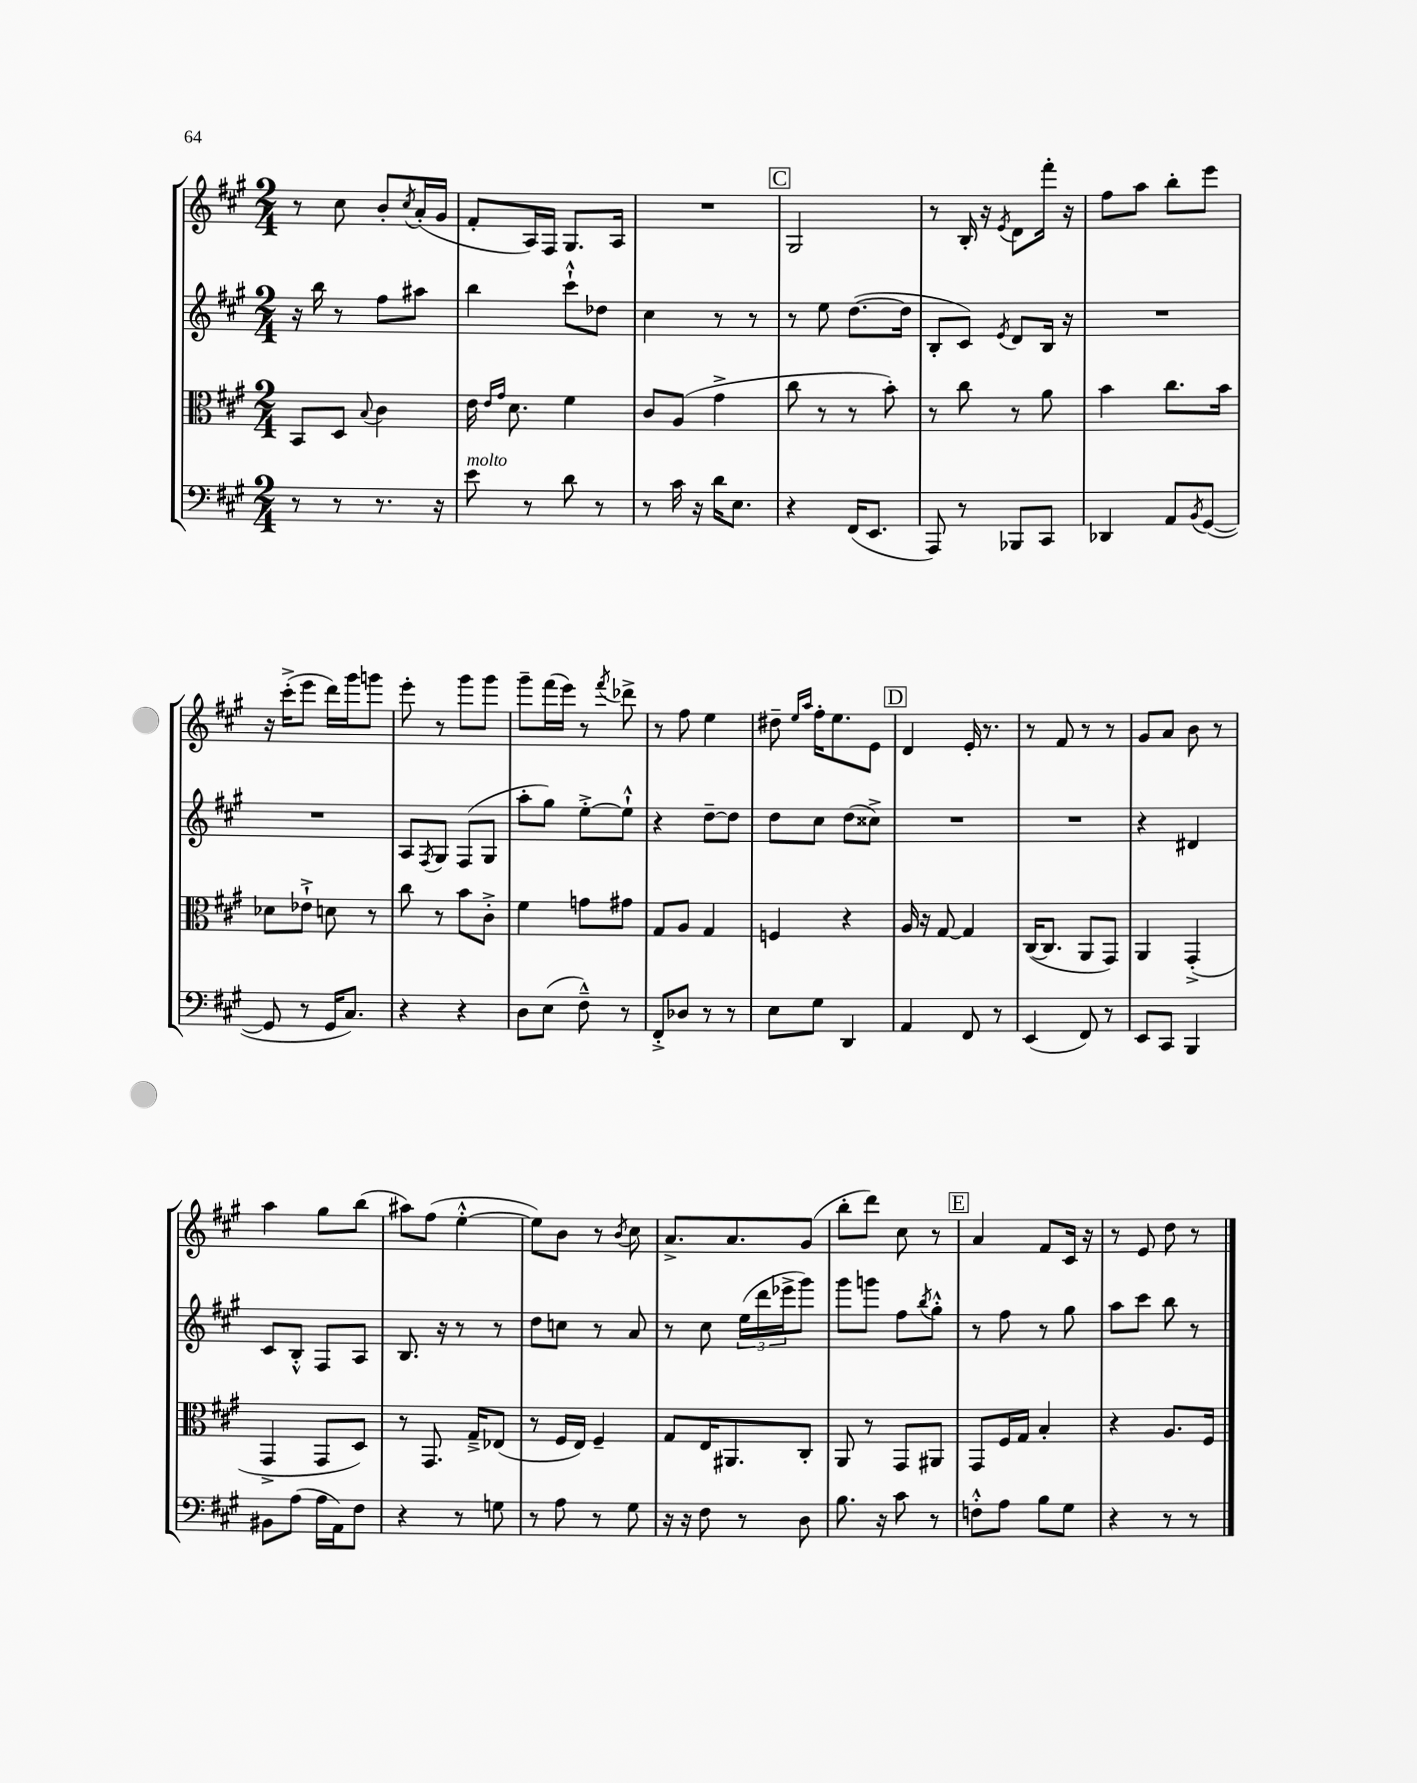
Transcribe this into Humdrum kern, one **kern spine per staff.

**kern	**kern	**kern	**kern
*part4	*part3	*part2	*part1
*staff4	*staff3	*staff2	*staff1
*clefF4	*clefC3	*clefG2	*clefG2
*k[f#c#g#]	*k[f#c#g#]	*k[f#c#g#]	*k[f#c#g#]
*M2/4	*M2/4	*M2/4	*M2/4
=46	=46	=46	=46
8r	8BB/L	16r	8r
.	.	16bb\	.
8r	8D/J	8r	8cc#\
.	8qqB/	.	.
8.r	4c#\	8ff#\L	8b'/L
.	.	.	8qcc#/
.	.	8aa#X\J	(16a'/L
16r	.	.	16g#/JJ
=47	=47	=47	=47
!LO:TX:a:i:t=molto	!	!	!
8e\	16e\	4bb\	8f#'/L
.	16qqe/LL	.	.
.	16qqg#/JJ	.	.
.	8.d\	.	.
8r	.	.	16A/L)
.	.	.	16F#/JJ
8d\	4f#\	8ccc#`^^\L	8.G#/L
8r	.	8dd-X\J	.
.	.	.	16A/Jk
=48	=48	=48	=48
8r	8c#/L	4cc#\	2r
16c#\	(8A/J	.	.
16r	.	.	.
16d\KL	4g#^\	8r	.
8.E\J	.	.	.
.	.	8r	.
!!LO:REH:place=s1:t=C
=49	=49	=49	=49
4r	8cc#\	8r	2G#/
.	8r	8ee\	.
(16FF#/KL	8r	([8.dd\L	.
8.EE/J	.	.	.
.	8b'\)	.	.
.	.	16dd\Jk]	.
=50	=50	=50	=50
8AAA/)	8r	8B'/L	8r
8r	8cc#\	8c#/J)	16B'/
.	.	.	16r
.	.	8qe/	8qe/
8BBB-X/L	8r	8d/L	8d\L
8CC#/J	8a\	16B/Jk	16fff#'\Jk
.	.	16r	16r
=51	=51	=51	=51
4DD-X/	4b\	2r	8ff#\L
.	.	.	8aa\J
8AA/L	8.cc#\L	.	8bb'\L
8qBB/	.	.	.
([8GG#/J	.	.	8eee\J
.	16b\Jk	.	.
!!LO:LB:g=z
=52	=52	=52	=52
8GG#/]	8d-X\L	2r	16r
.	.	.	(16ccc#'^\KL
8r	8e-X`^\J	.	8eee\J
16GG#/KL	8dn\	.	16ddd\LL)
8.C#/J)	.	.	16ggg#\J
.	8r	.	8gggn\J
=53	=53	=53	=53
4r	8cc#\	8A/L	8eee'\
.	.	8qF#/	.
.	8r	8G#/J	8r
4r	8b\L	(8F#/L	8ggg#\L
.	8c#'^\J	8G#/J	8ggg#\J
=54	=54	=54	=54
8D\L	4f#\	8aa'\L	8ggg#~\L
(8E\J	.	8gg#\J)	(16fff#\L
.	.	.	16eee\JJ)
8F#~^^\)	8gn\L	[8ee'^\L	8r
.	.	.	8qfff#/
8r	8g#X\J	8ee`^^\J]	8ddd-X^\
=55	=55	=55	=55
8FF#'^/L	8G#/L	4r	8r
8D-X/J	8A/J	.	8ff#\
8r	4G#/	[8dd~\L	4ee\
8r	.	8dd\J]	.
=56	=56	=56	=56
8E\L	4Fn/	8dd\L	8dd#X~\
.	.	.	16qqee/LL
.	.	.	16qqaa/JJ
8G#\J	.	8cc#\J	16ff#'\KL
.	.	.	8.ee\
4DD/	4r	(8dd\L	.
.	.	8cc##X^\J)	8e\J
!!LO:REH:place=s1:t=D
=57	=57	=57	=57
4AA/	16A/	2r	4d/
.	16r	.	.
.	[8G#/	.	.
8FF#/	4G#/]	.	16e'/
.	.	.	8.r
8r	.	.	.
=58	=58	=58	=58
(4EE/	([16C#/KL	2r	8r
.	8.C#/J]	.	.
.	.	.	8f#/
8FF#/)	8AA/L	.	8r
8r	8GG#/J)	.	8r
=59	=59	=59	=59
8EE/L	4AA/	4r	8g#/L
8CC#/J	.	.	8a/J
4BBB/	(4GG#'^/	4d#X/	8b\
.	.	.	8r
!!LO:LB:g=z
=60	=60	=60	=60
8BB#X\L	4GG#^/	8c#/L	4aa\
(8A\J	.	8B'^^/J	.
16A\LL	8GG#/L	8F#/L	8gg#\L
16AA\J)	.	.	.
8F#\J	8D/J)	8A/J	(8bb\J
=61	=61	=61	=61
4r	8r	8.B/	8aa#X\L)
.	8.GG#/	.	(8ff#\J
.	.	16r	.
8r	.	8r	[4ee'^^\
.	16G#~^/KL	.	.
8Gn\	(8E-X/J	8r	.
=62	=62	=62	=62
8r	8r	8dd\L	8ee\L])
8A\	16F#/LL	8ccn\J	8b\J
.	16E/JJ)	.	.
8r	4F#~/	8r	8r
.	.	.	8qb/
8G#\	.	8a/	8cc#\
=63	=63	=63	=63
16r	8G#/L	8r	8.a^/L
16r	.	.	.
8F#\	16E/K	8cc#\	.
.	8.AA#X/	.	8.a/
8r	.	(24ee\LL	.
.	.	24ddd\	.
.	.	24eee-X^\J	.
8D\	8C#'/J	8ggg#\J)	(8g#/J
=64	=64	=64	=64
8.B\	8AA/	8ggg#\L	8bb'\L
.	8r	8gggn\J	8ddd\J)
16r	.	.	.
8c#\	8GG#/L	8ff#\L	8cc#\
.	.	8qbb/	.
8r	8AA#X/J	8gg#'^^\J	8r
!!LO:REH:place=s1:t=E
=65	=65	=65	=65
8Fn'^^\L	8GG#/L	8r	4a/
8A\J	16F#/L	8ff#\	.
.	16G#/JJ	.	.
8B\L	4B'/	8r	8f#/L
8G#\J	.	8gg#\	16c#/Jk
.	.	.	16r
=66	=66	=66	=66
4r	4r	8aa\L	8r
.	.	8ccc#\J	8e/
8r	8.A/L	8bb\	8dd\
8r	.	8r	8r
.	16F#/Jk	.	.
==	==	==	==
*-	*-	*-	*-
